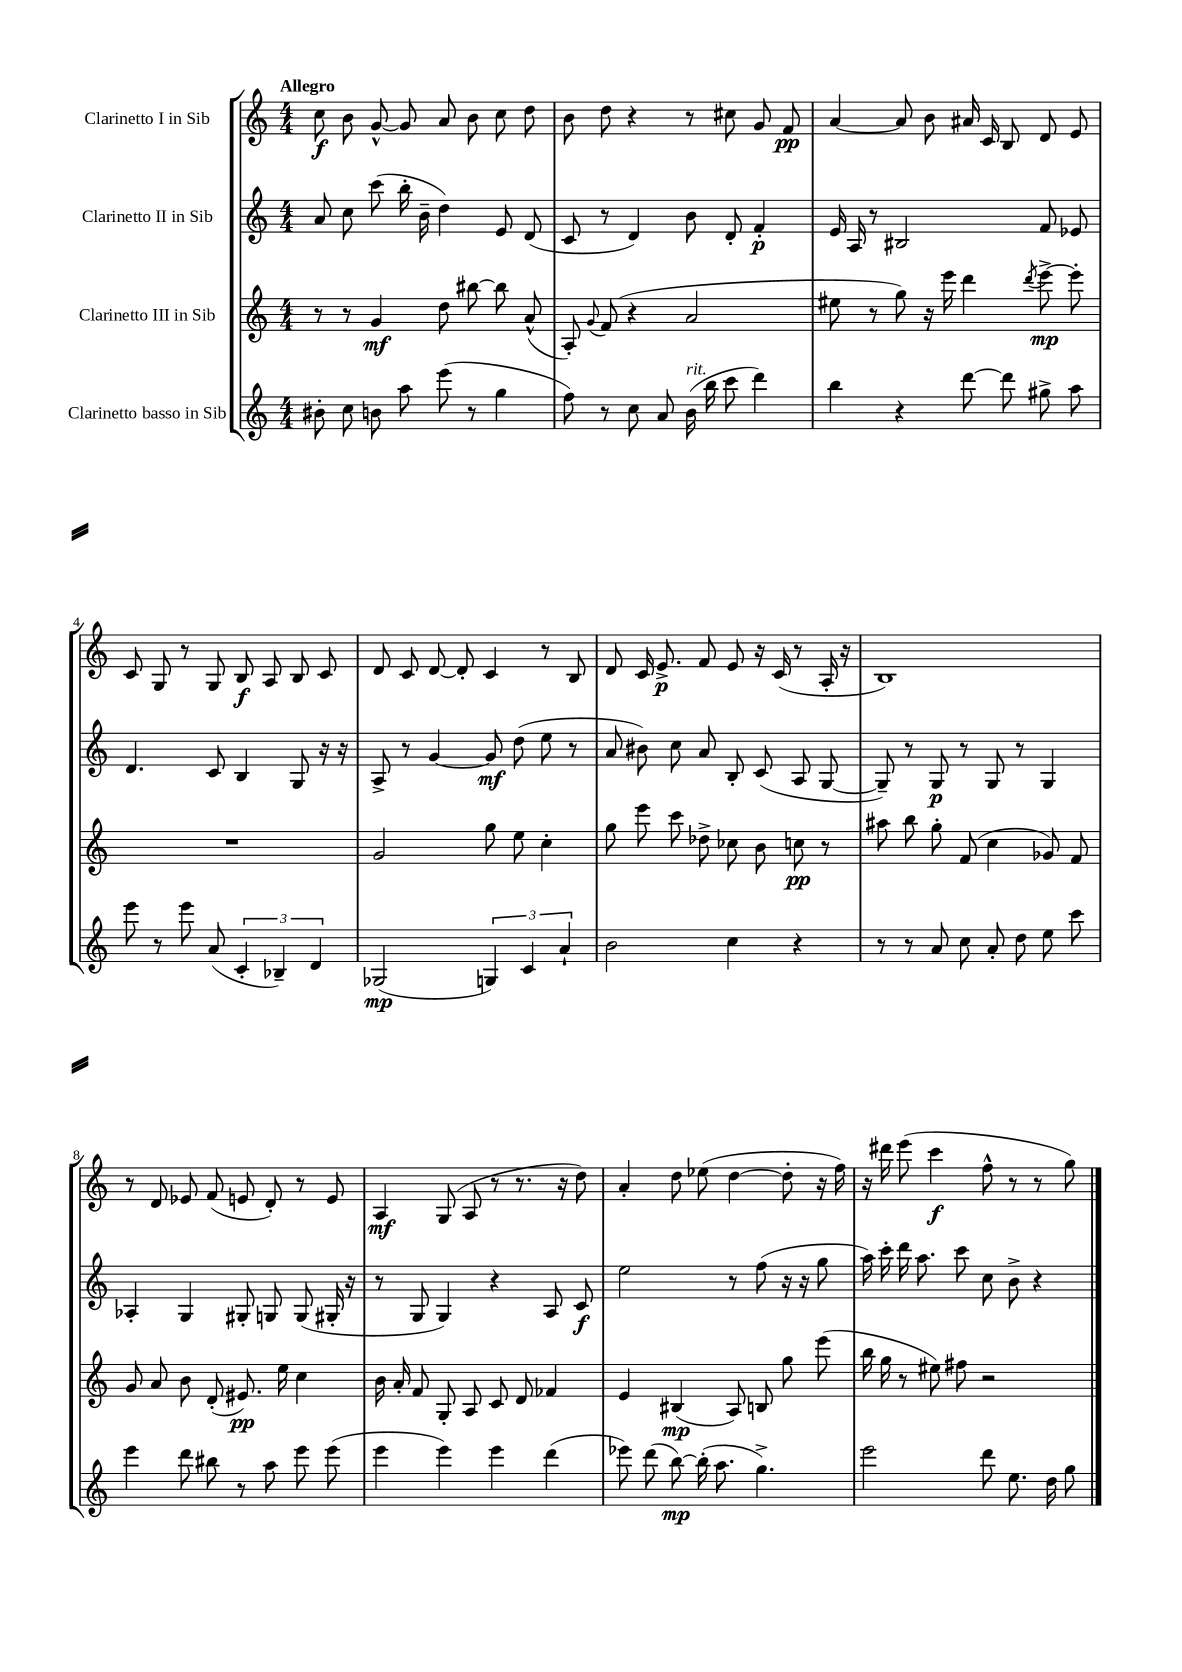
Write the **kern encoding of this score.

**kern	**dynam	**kern	**dynam	**kern	**dynam	**kern	**dynam
*part4	*part4	*part3	*part3	*part2	*part2	*part1	*part1
*staff4	*staff4	*staff3	*staff3	*staff2	*staff2	*staff1	*staff1
*I"Clarinetto basso in Sib	*	*I"Clarinetto III in Sib	*	*I"Clarinetto II in Sib	*	*I"Clarinetto I in Sib	*
*clefG2	*	*clefG2	*	*clefG2	*	*clefG2	*
*k[]	*	*k[]	*	*k[]	*	*k[]	*
*M4/4	*	*M4/4	*	*M4/4	*	*M4/4	*
=1	=1	=1	=1	=1	=1	=1	=1
!	!	!	!	!	!	!LO:TX:a:B:t=Allegro	!
8b#X'\	.	8r	.	8a/	.	8cc\	f
8cc\	.	8r	.	8cc\	.	8b\	.
8bn\	.	4g/	mf	(8ccc\	.	[8g^^/	.
8aa\	.	.	.	16bb'\	.	8g/]	.
.	.	.	.	16b~\	.	.	.
(8eee\	.	8dd\	.	4dd\)	.	8a/	.
8r	.	[8bb#X\	.	.	.	8b\	.
4gg\	.	8bb#\]	.	8e/	.	8cc\	.
.	.	(8a^^/	.	(8d/	.	8dd\	.
=2	=2	=2	=2	=2	=2	=2	=2
8ff\)	.	8A'/)	.	8c/	.	8b\	.
.	.	8qqg/	.	.	.	.	.
8r	.	(8f/	.	8r	.	8dd\	.
8cc\	.	4r	.	4d/)	.	4r	.
8a/	.	.	.	.	.	.	.
!LO:TX:a:i:t=rit.	!	!	!	!	!	!	!
(16b\	.	2a/	.	8b\	.	8r	.
16bb\	.	.	.	.	.	.	.
8ccc\	.	.	.	8d'/	.	8cc#X\	.
4ddd\)	.	.	.	4f'/	p	8g/	.
.	.	.	.	.	.	8f/	pp
=3	=3	=3	=3	=3	=3	=3	=3
4bb\	.	8ee#X\	.	16e/	.	[4a/	.
.	.	.	.	16A/	.	.	.
.	.	8r	.	8r	.	.	.
4r	.	8gg\)	.	2B#X/	.	8a/]	.
.	.	16r	.	.	.	8b\	.
.	.	16eee\	.	.	.	.	.
[8ddd\	.	4ddd\	.	.	.	16a#X/	.
.	.	.	.	.	.	16c/	.
8ddd\]	.	.	.	.	.	8B/	.
.	.	8qddd/	.	.	.	.	.
8gg#X^\	.	[8eee^\	mp	8f/	.	8d/	.
8aa\	.	8eee'\]	.	8e-X/	.	8e/	.
!!LO:LB:g=z
=4	=4	=4	=4	=4	=4	=4	=4
8eee\	.	1r	.	4.d/	.	8c/	.
8r	.	.	.	.	.	8G/	.
8eee\	.	.	.	.	.	8r	.
(8a/	.	.	.	8c/	.	8G/	.
6c'/	.	.	.	4B/	.	8B/	f
.	.	.	.	.	.	8A/	.
6B-X~/)	.	.	.	.	.	.	.
.	.	.	.	8G/	.	8B/	.
6d/	.	.	.	.	.	.	.
.	.	.	.	16r	.	8c/	.
.	.	.	.	16r	.	.	.
=5	=5	=5	=5	=5	=5	=5	=5
(2G-X/	mp	2g/	.	8A^/	.	8d/	.
.	.	.	.	8r	.	8c/	.
.	.	.	.	[4g/	.	[8d/	.
.	.	.	.	.	.	8d'/]	.
6Gn/)	.	8gg\	.	8g/]	mf	4c/	.
.	.	8ee\	.	(8dd\	.	.	.
6c/	.	.	.	.	.	.	.
.	.	4cc'\	.	8ee\	.	8r	.
6a`/	.	.	.	.	.	.	.
.	.	.	.	8r	.	8B/	.
=6	=6	=6	=6	=6	=6	=6	=6
2b\	.	8gg\	.	8a/	.	8d/	.
.	.	8eee\	.	8b#X\)	.	16c/	.
.	.	.	.	.	.	8.e^/	p
.	.	8ccc\	.	8cc\	.	.	.
.	.	8dd-X^\	.	8a/	.	8f/	.
4cc\	.	8cc-X\	.	8B'/	.	8e/	.
.	.	8b\	.	(8c/	.	16r	.
.	.	.	.	.	.	(16c/	.
4r	.	8ccn\	pp	8A/	.	8r	.
.	.	8r	.	[8G/	.	16A'/	.
.	.	.	.	.	.	16r	.
=7	=7	=7	=7	=7	=7	=7	=7
8r	.	8aa#X\	.	8G~/])	.	1B)	.
8r	.	8bb\	.	8r	.	.	.
8a/	.	8gg'\	.	8G/	p	.	.
8cc\	.	(8f/	.	8r	.	.	.
8a'/	.	4cc\	.	8G/	.	.	.
8dd\	.	.	.	8r	.	.	.
8ee\	.	8g-X/)	.	4G/	.	.	.
8ccc\	.	8f/	.	.	.	.	.
!!LO:LB:g=z
=8	=8	=8	=8	=8	=8	=8	=8
4eee\	.	8g/	.	4A-X'/	.	8r	.
.	.	8a/	.	.	.	8d/	.
8ddd\	.	8b\	.	4G/	.	8e-X/	.
8bb#X\	.	(8d'/	.	.	.	(8f/	.
8r	.	8.e#X/)	pp	8G#X'/	.	8en/	.
8aa\	.	.	.	8Gn/	.	8d'/)	.
.	.	16ee\	.	.	.	.	.
8eee\	.	4cc\	.	(8G/	.	8r	.
(8eee\	.	.	.	16G#X'/	.	8e/	.
.	.	.	.	16r	.	.	.
=9	=9	=9	=9	=9	=9	=9	=9
4eee\	.	16b\	.	8r	.	4A/	mf
.	.	16a'/	.	.	.	.	.
.	.	8f/	.	8G/	.	.	.
4eee\)	.	8G'/	.	4G/)	.	(8G/	.
.	.	8A/	.	.	.	8A/	.
4eee\	.	8c/	.	4r	.	8r	.
.	.	8d/	.	.	.	8.r	.
(4ddd\	.	4f-X/	.	8A/	.	.	.
.	.	.	.	.	.	16r	.
.	.	.	.	8c/	f	8dd\)	.
=10	=10	=10	=10	=10	=10	=10	=10
8eee-X\)	.	4e/	.	2ee\	.	4a'/	.
(8ddd\	.	.	.	.	.	.	.
[8bb\)	mp	(4B#X/	mp	.	.	8dd\	.
(16bb'\]	.	.	.	.	.	(8ee-X\	.
8.aa\	.	.	.	.	.	.	.
.	.	8A/)	.	8r	.	[4dd\	.
4.gg^\)	.	8Bn/	.	(8ff\	.	.	.
.	.	8gg\	.	16r	.	8dd'\]	.
.	.	.	.	16r	.	.	.
.	.	(8eee\	.	8gg\	.	16r	.
.	.	.	.	.	.	16ff\)	.
=11	=11	=11	=11	=11	=11	=11	=11
2eee\	.	16bb\	.	16aa\)	.	16r	.
.	.	16gg\	.	16ccc'\	.	16ddd#X\	.
.	.	8r	.	16ddd\	.	(8eee\	.
.	.	.	.	8.aa\	.	.	.
.	.	8ee#X\)	.	.	.	4ccc\	f
.	.	8ff#X\	.	8ccc\	.	.	.
8ddd\	.	2r	.	8cc\	.	8ff^^\	.
8.ee\	.	.	.	8b^\	.	8r	.
.	.	.	.	4r	.	8r	.
16dd\	.	.	.	.	.	.	.
8gg\	.	.	.	.	.	8gg\)	.
==	==	==	==	==	==	==	==
*-	*-	*-	*-	*-	*-	*-	*-
